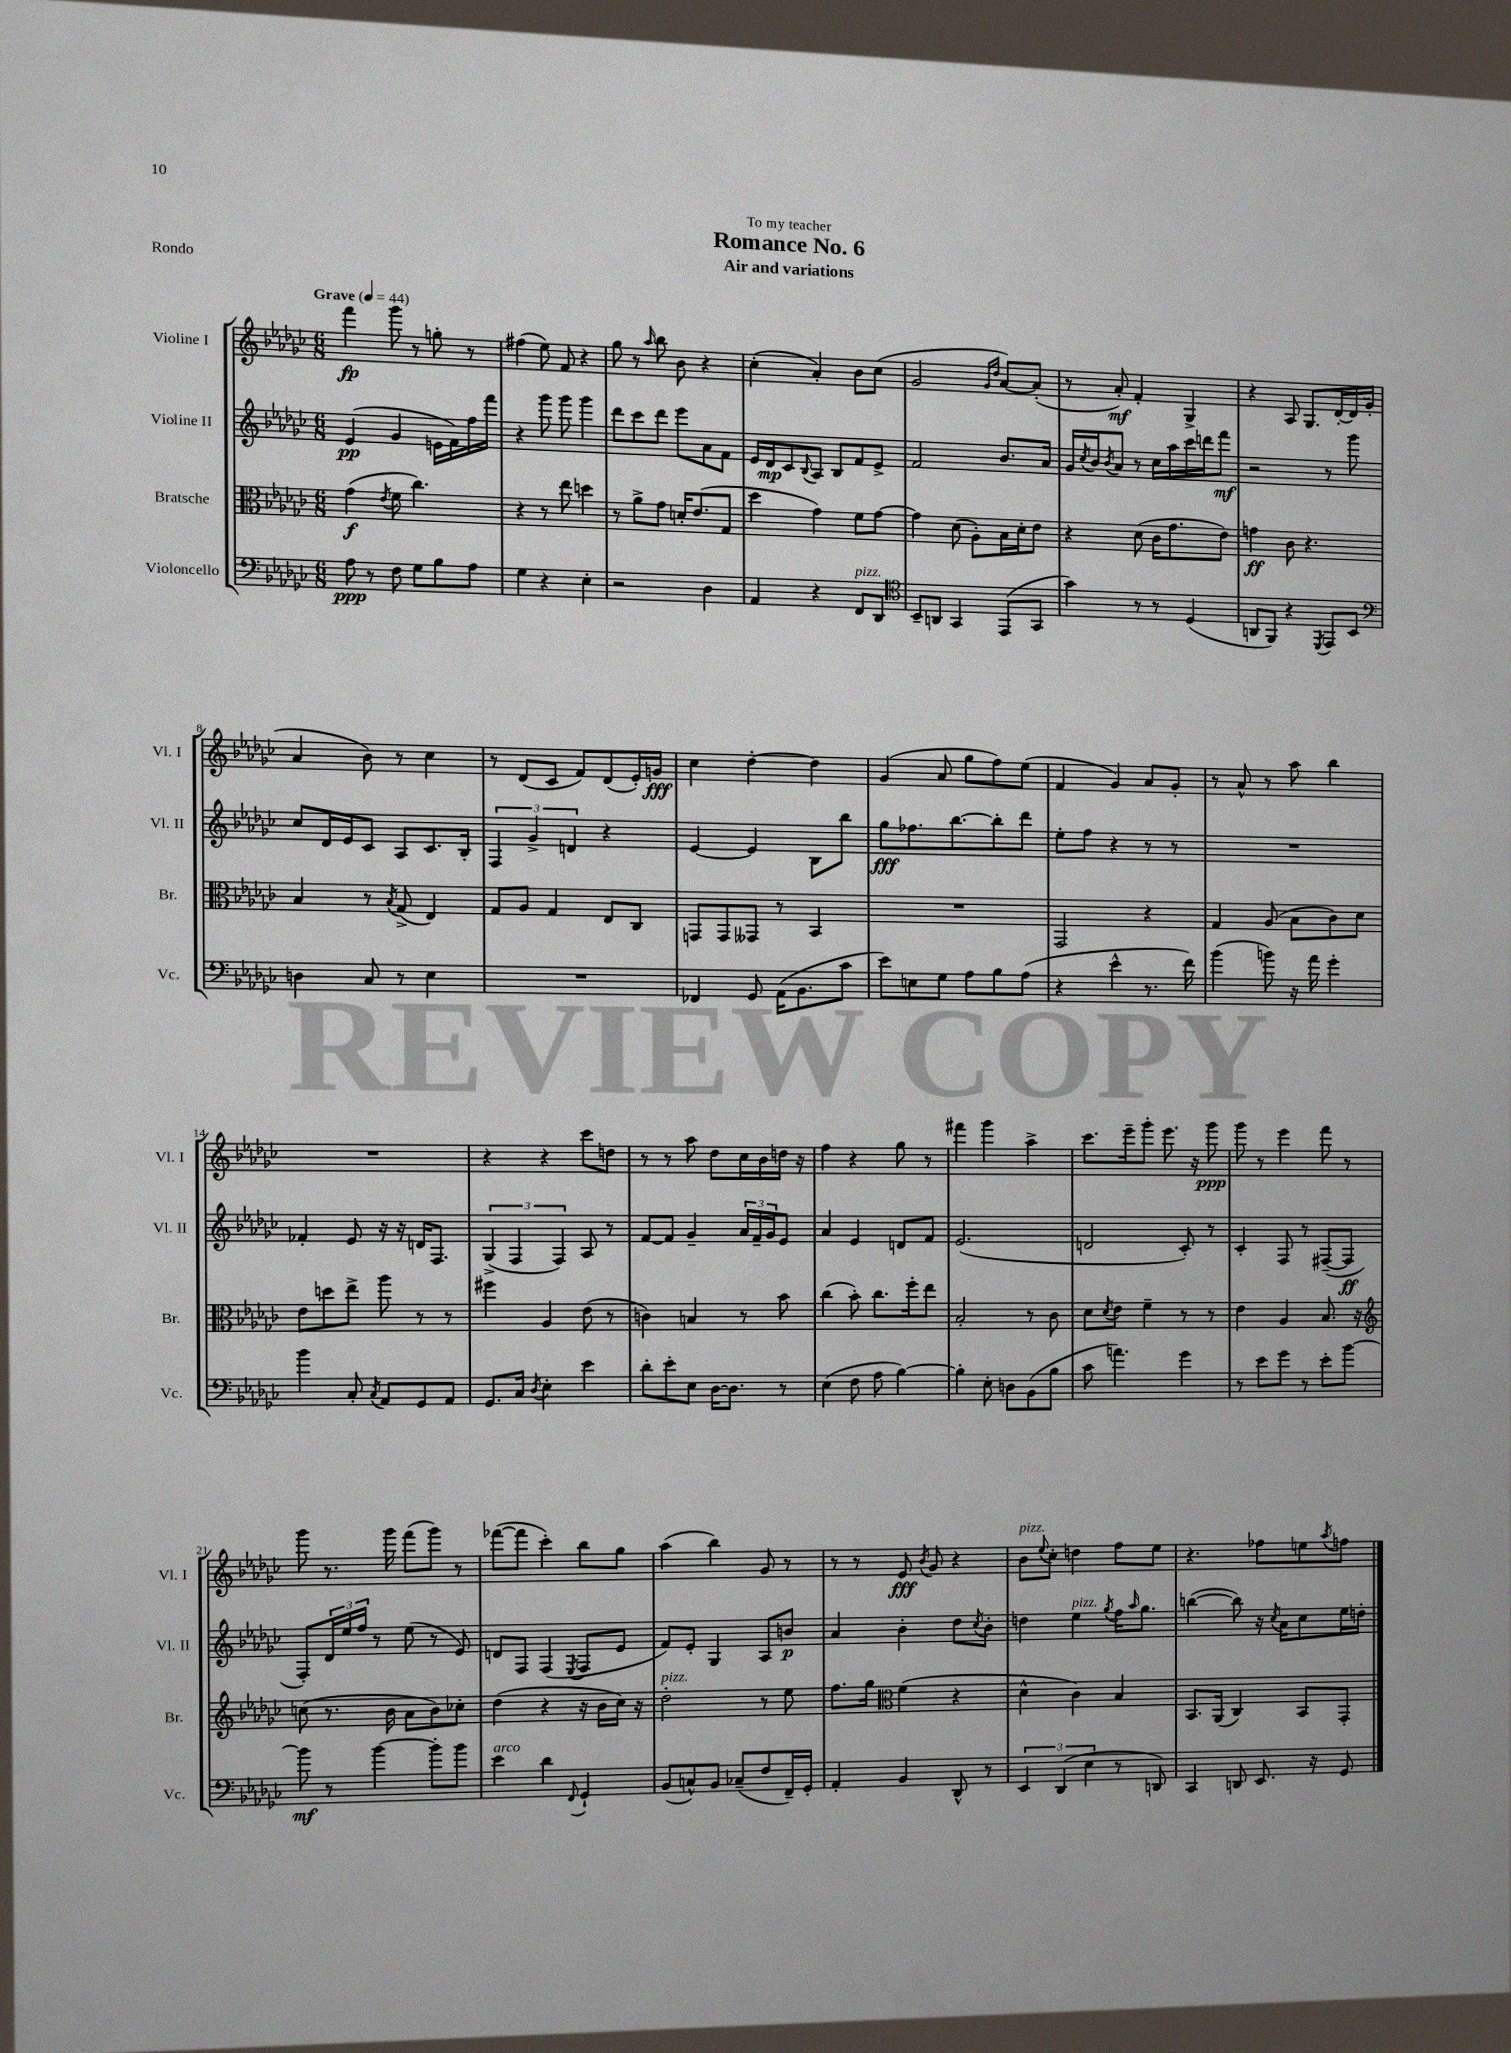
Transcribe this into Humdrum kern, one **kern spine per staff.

**kern	**dynam	**kern	**dynam	**kern	**dynam	**kern	**dynam
*part4	*part4	*part3	*part3	*part2	*part2	*part1	*part1
*staff4	*staff4	*staff3	*staff3	*staff2	*staff2	*staff1	*staff1
*I"Violoncello	*	*I"Bratsche	*	*I"Violine II	*	*I"Violine I	*
*I'Vc.	*	*I'Br.	*	*I'Vl. II	*	*I'Vl. I	*
*clefF4	*	*clefC3	*	*clefG2	*	*clefG2	*
*k[b-e-a-d-g-c-]	*	*k[b-e-a-d-g-c-]	*	*k[b-e-a-d-g-c-]	*	*k[b-e-a-d-g-c-]	*
*M6/8	*	*M6/8	*	*M6/8	*	*M6/8	*
*MM44	*	*MM44	*	*MM44	*	*MM44	*
=1	=1	=1	=1	=1	=1	=1	=1
!	!	!	!	!	!	!LO:TX:a:B:t=Grave	!
8A-\	ppp	(4g-\	f	(4e-/	pp	4fff\	fp
8r	.	.	.	.	.	.	.
.	.	8qe-/	.	.	.	.	.
8F\	.	8f\	.	4g-/	.	8ggg-\	.
8G-\L	.	4.cc-\)	.	.	.	8r	.
8B-\	.	.	.	16en\LL	.	8ggn'\	.
.	.	.	.	16f\)	.	.	.
8A-\J	.	.	.	16ff\	.	8r	.
.	.	.	.	16fff\JJ	.	.	.
=2	=2	=2	=2	=2	=2	=2	=2
4G-\	.	4r	.	4r	.	(4ff#X\	.
4r	.	8r	.	8ggg-\	.	8ee-\)	.
.	.	8ee-\	.	8ggg-\	.	8f/	.
4E-'\	.	4ddn\	.	4ggg-\	.	4r	.
=3	=3	=3	=3	=3	=3	=3	=3
2r	.	8r	.	8ddd-\L	.	8gg-\	.
.	.	8a-^\L	.	8ccc-\	.	8r	.
.	.	.	.	.	.	16qqaa-/	.
.	.	8g-\J	.	8ddd-\J	.	8bb-\	.
.	.	16dn'/KL	.	8eee-\L	.	8b-\	.
.	.	(8.e-/	.	.	.	.	.
4D-\	.	.	.	8a-\	.	4r	.
.	.	8G-/J	.	8f\J	.	.	.
=4	=4	=4	=4	=4	=4	=4	=4
4AA-/	.	4dd-\	.	16e-/LL	.	(4cc-'\	.
.	.	.	.	16d-/J	mp	.	.
.	.	.	.	8c-/	.	.	.
.	.	.	.	8qqB-/	.	.	.
4r	.	4g-\)	.	8A-/J	.	4a-'/)	.
.	.	.	.	8B-/L	.	.	.
!LO:TX:a:i:t=pizz.	!	!	!	!	!	!	!
8FF/L	.	8f\L	.	8f/	.	8b-\L	.
8DD-/J	.	[8g-\J	.	8e-^/J	.	(8cc-\J	.
=5	=5	=5	=5	=5	=5	=5	=5
*clefC4	*	*	*	*	*	*	*
8BB-~/L	.	4g-\]	.	2f/	.	2g-/	.
8AAn/J	.	.	.	.	.	.	.
4GG-/	.	(8d-\	.	.	.	.	.
.	.	8A-'\L)	.	.	.	.	.
.	.	.	.	.	.	16qqg-/LL	.
.	.	.	.	.	.	16qqdd-/JJ	.
(8EE-/L	.	16B-\L	.	8.b-/L	.	[8a-/L)	.
.	.	16d-'\J	.	.	.	.	.
8GG-/J	.	8e-\J	.	.	.	(8a-'/J]	.
.	.	.	.	16a-/Jk	.	.	.
=6	=6	=6	=6	=6	=6	=6	=6
4g-\)	.	4r	.	16g-/LL	.	8r	.
.	.	.	.	8qcc-/	.	.	.
.	.	.	.	16b-/J	.	.	.
.	.	.	.	8qb-/	.	.	.
.	.	.	.	8a-/J	.	8a-'/)	mf
8r	.	(8d-\	.	8r	.	4f'/	.
8r	.	16c-\KL	.	16cc-\LL	.	.	.
.	.	8.g-\	.	16aa-\	.	.	.
(4D-/	.	.	.	16ccc-\	.	4G-^/	.
.	.	.	.	16dddn\J	.	.	.
.	.	8e-\J)	.	8fff\J	mf	.	.
=7	=7	=7	=7	=7	=7	=7	=7
8AAn/L	.	4gn\	ff	2r	.	4r	.
8FF/J)	.	.	.	.	.	.	.
4r	.	8c-\	.	.	.	8A-/	.
.	.	4.r	.	.	.	8.G-/L	.
8qDD-/	.	.	.	.	.	.	.
8EE-/L	.	.	.	8r	.	.	.
.	.	.	.	.	.	[16d-'/L	.
8BB-/J	.	.	.	8ggg-\	.	16d-/]	.
.	.	.	.	.	.	(16g-'/JJ	.
!!LO:LB:g=z
=8	=8	=8	=8	=8	=8	=8	=8
*clefF4	*	*	*	*	*	*	*
4Dn\	.	4B-/	.	8cc-/L	.	4a-/	.
.	.	.	.	16d-/L	.	.	.
.	.	.	.	16e-/J	.	.	.
8C-/	.	8r	.	8c-/J	.	8b-\)	.
.	.	8qB-/	.	.	.	.	.
8r	.	(8G-^/	.	8A-/L	.	8r	.
4E-\	.	4E-/)	.	8.c-/	.	4cc-\	.
.	.	.	.	16B-'/Jk	.	.	.
=9	=9	=9	=9	=9	=9	=9	=9
2.r	.	8G-/L	.	6F/	.	8r	.
.	.	8A-/J	.	.	.	(8d-/L	.
.	.	.	.	6g-^/	.	.	.
.	.	4G-/	.	.	.	8c-/J	.
.	.	.	.	6dn/	.	.	.
.	.	.	.	.	.	8f/L)	.
.	.	8E-/L	.	4r	.	(8d-/	.
.	.	8C-/J	.	.	.	16e-'/L)	.
.	.	.	.	.	.	16gn/JJ	fff
=10	=10	=10	=10	=10	=10	=10	=10
4FF-X/	.	8GGn/L	.	[4e-/	.	4cc-\	.
.	.	8GG/	.	.	.	.	.
8GG-/	.	8GG--X/J	.	4e-/]	.	[4dd-'\	.
(16AA-\KL	.	8r	.	.	.	.	.
8.BB-\	.	.	.	.	.	.	.
.	.	4BB-/	.	8B-\L	.	4dd-\]	.
8c-\J	.	.	.	8bb-\J	.	.	.
=11	=11	=11	=11	=11	=11	=11	=11
8e-\L)	.	2.r	.	8gg-\L	fff	(4g-/	.
8En\	.	.	.	8.ff-X\	.	.	.
8G-\J	.	.	.	.	.	8a-/	.
.	.	.	.	[8.bb-\	.	.	.
8A-\L	.	.	.	.	.	8gg-\L	.
8B-\	.	.	.	8bb-'\]	.	8ff\)	.
(8A-\J	.	.	.	8ddd-\J	.	(8ee-\J	.
=12	=12	=12	=12	=12	=12	=12	=12
4r	.	2GG-/	.	8ee-'\L	.	4f/	.
.	.	.	.	8ff\J	.	.	.
4e-^^\	.	.	.	4r	.	4g-/)	.
8.r	.	4r	.	8r	.	8a-/L	.
.	.	.	.	8r	.	8g-'/J	.
16f\)	.	.	.	.	.	.	.
=13	=13	=13	=13	=13	=13	=13	=13
(4b-\	.	4G-/	.	2.r	.	8r	.
.	.	.	.	.	.	8a-^^/	.
8bn\)	.	(8A-/	.	.	.	8r	.
16r	.	8B-\L	.	.	.	8aa-\	.
16a-\	.	.	.	.	.	.	.
4g-'\	.	8c-\)	.	.	.	4bb-\	.
.	.	8d-\J	.	.	.	.	.
!!LO:LB:g=z
=14	=14	=14	=14	=14	=14	=14	=14
4b-\	.	8e-\L	.	4f-X'/	.	2.r	.
.	.	8ddn\	.	.	.	.	.
8C-'/	.	8ee-^\J	.	8e-/	.	.	.
8qC-/	.	.	.	.	.	.	.
8AA-/L	.	8aa-\	.	16r	.	.	.
.	.	.	.	16r	.	.	.
8GG-/	.	8r	.	16dn/KL	.	.	.
.	.	.	.	8.F/J	.	.	.
8AA-/J	.	8r	.	.	.	.	.
=15	=15	=15	=15	=15	=15	=15	=15
8.GG-/L	.	4ff#X\	.	(6G-^/	.	4r	.
.	.	.	.	6F/	.	.	.
16C-/Jk	.	.	.	.	.	.	.
8qD-/	.	.	.	.	.	.	.
4E-'\	.	4A-/	.	.	.	4r	.
.	.	.	.	6F/)	.	.	.
4e-\	.	(8e-\	.	8A-/	.	8ccc-\L	.
.	.	8r	.	8r	.	8ddn\J	.
=16	=16	=16	=16	=16	=16	=16	=16
8d-'\L	.	4cn\)	.	[8f/L	.	8r	.
8e-'\	.	.	.	8f/J]	.	8r	.
8E-\J	.	4Bn/	.	4g-~/	.	8aa-\	.
[16D-\KL	.	.	.	.	.	8dd-\L	.
8.D-\J]	.	.	.	.	.	.	.
.	.	8r	.	24a-/LL	.	16cc-\L	.
.	.	.	.	24f~/	.	.	.
.	.	.	.	.	.	16b-\	.
.	.	.	.	24g-/J	.	.	.
8r	.	8b-\	.	8e-/J	.	16ddn\JJ	.
.	.	.	.	.	.	16r	.
=17	=17	=17	=17	=17	=17	=17	=17
(4E-\	.	(4cc-\	.	4a-/	.	4ff\	.
8F\	.	8b-'\)	.	4e-/	.	4r	.
8A-\	.	8.cc-\L	.	.	.	.	.
[4B-\)	.	.	.	8dn/L	.	8gg-\	.
.	.	16ff'\k	.	.	.	.	.
.	.	8ee-\J	.	8f/J	.	8r	.
=18	=18	=18	=18	=18	=18	=18	=18
4B-'\]	.	2B-'/	.	(2.e-/	.	4fff#X\	.
8E-'\	.	.	.	.	.	4ggg-\	.
8Dn\L	.	.	.	.	.	.	.
(8BB-\	.	8r	.	.	.	4aa-^\	.
8B-\J	.	8c-\	.	.	.	.	.
=19	=19	=19	=19	=19	=19	=19	=19
8c-\	.	8d-\L	.	2dn/	.	8.ccc-\L	.
.	.	8qd-/	.	.	.	.	.
4.an\)	.	8e-\J	.	.	.	.	.
.	.	.	.	.	.	16eee-~\k	.
.	.	4f~\	.	.	.	8ggg-'\J	.
.	.	.	.	.	.	8.eee-\	.
4g-\	.	8r	.	8c-'/)	.	.	.
.	.	.	.	.	.	16r	.
.	.	8r	.	8r	.	8ggg-\	ppp
=20	=20	=20	=20	=20	=20	=20	=20
8r	.	4e-\	.	4c-'/	.	8ggg-\	.
8e-\L	.	.	.	.	.	8r	.
8g-\J	.	4A-/	.	8F/	.	4eee-\	.
8r	.	.	.	8r	.	.	.
8e-'\L	.	8.B-/	.	([8F#X~/L	.	8fff\	.
[8b-\J	.	.	.	8F#/J]	ff	8r	.
.	.	16r	.	.	.	.	.
!!LO:LB:g=z
=21	=21	=21	=21	=21	=21	=21	=21
*	*	*clefG2	*	*	*	*	*
8b-\]	mf	(8ccn\	.	8F'/L)	.	8ggg-\	.
8r	.	8.r	.	24d-/L	.	8.r	.
.	.	.	.	24ee-/	.	.	.
.	.	.	.	24ff/JJ	.	.	.
[4b-\	.	.	.	8r	.	.	.
.	.	16b-\	.	.	.	16ggg-\	.
.	.	8a-\L	.	(8ee-\	.	(8fff\L	.
8b-'\L]	.	8b-\)	.	8r	.	8ggg-\J)	.
8b-\J	.	8cc-X'\J	.	8e-/)	.	8r	.
=22	=22	=22	=22	=22	=22	=22	=22
!LO:TX:a:i:t=arco	!	!	!	!	!	!	!
4e-\	.	(4dd-\	.	8dn/L	.	([8fff-X\L	.
.	.	.	.	8F/J	.	8fff-\J]	.
4d-\	.	4r	.	(4F/	.	4ccc-'\)	.
8qqFF/	.	.	.	8qE-/	.	.	.
4GG-`/	.	16r	.	8F/L	.	8bb-\L	.
.	.	16b-\LL	.	.	.	.	.
.	.	16cc-\JJ)	.	8e-/J	.	8gg-\J	.
.	.	16r	.	.	.	.	.
=23	=23	=23	=23	=23	=23	=23	=23
!	!	!LO:TX:a:i:t=pizz.	!	!	!	!	!
(8BB-/L	.	2dd-'\	.	8f/L)	.	(4aa-\	.
8Cn^^/)	.	.	.	8e-'/J	.	.	.
8BB-/J	.	.	.	4G-/	.	4bb-\)	.
(8C-X~/L	.	.	.	.	.	.	.
8F/	.	8r	.	8A-/L	.	8g-/	.
16FF~/L)	.	8ee-\	.	8bn/J	p	8r	.
16GG-'/JJ	.	.	.	.	.	.	.
=24	=24	=24	=24	=24	=24	=24	=24
4AA-'/	.	8.ff\L	.	4a-/	.	8r	.
.	.	.	.	.	.	8r	.
.	.	16gg-\Jk	.	.	.	.	.
*	*	*clefC3	*	*	*	*	*
4BB-/	.	(4f\	.	4b-'\	.	8e-/	fff
.	.	.	.	.	.	8qb-/	.
.	.	.	.	.	.	8g-/	.
8DD-^^/	.	4r	.	8dd-\L	.	4r	.
.	.	.	.	8qcc-/	.	.	.
8r	.	.	.	8b-'\J	.	.	.
=25	=25	=25	=25	=25	=25	=25	=25
!	!	!	!	!	!	!LO:TX:a:i:t=pizz.	!
6EE-/	.	4d-^^\	.	4ddn\	.	8b-\L	.
.	.	.	.	.	.	8qqee-/	.
.	.	.	.	.	.	8cc-'\J	.
(6DD-/	.	.	.	.	.	.	.
!	!	!	!	!LO:TX:a:i:t=pizz.	!	!	!
.	.	4c-\)	.	4ee-\	.	4ddn\	.
6E-\	.	.	.	.	.	.	.
.	.	.	.	8qgg-/	.	.	.
8r	.	4B-/	.	16ff\KL	.	8ff\L	.
.	.	.	.	16qqaa-/	.	.	.
.	.	.	.	8.gg-\J	.	.	.
8DDn/)	.	.	.	.	.	8ee-\J	.
=26	=26	=26	=26	=26	=26	=26	=26
4CC-/	.	8.BB-/L	.	([4bbn\	.	4.r	.
.	.	(16AA-/Jk	.	.	.	.	.
8DDn/	.	4C-/)	.	8bb\])	.	.	.
8.EE-/	.	.	.	16r	.	8ff-X\L	.
.	.	.	.	8qcc-/	.	.	.
.	.	.	.	16a-\KL	.	.	.
.	.	8BB-/L	.	8cc-\	.	8een\	.
16r	.	.	.	.	.	.	.
.	.	.	.	.	.	8qaa-/	.
8GG-/	.	8GG-'/J	.	16ee-\L	.	8ffn\J	.
.	.	.	.	16ddn'\JJ	.	.	.
==	==	==	==	==	==	==	==
*-	*-	*-	*-	*-	*-	*-	*-
